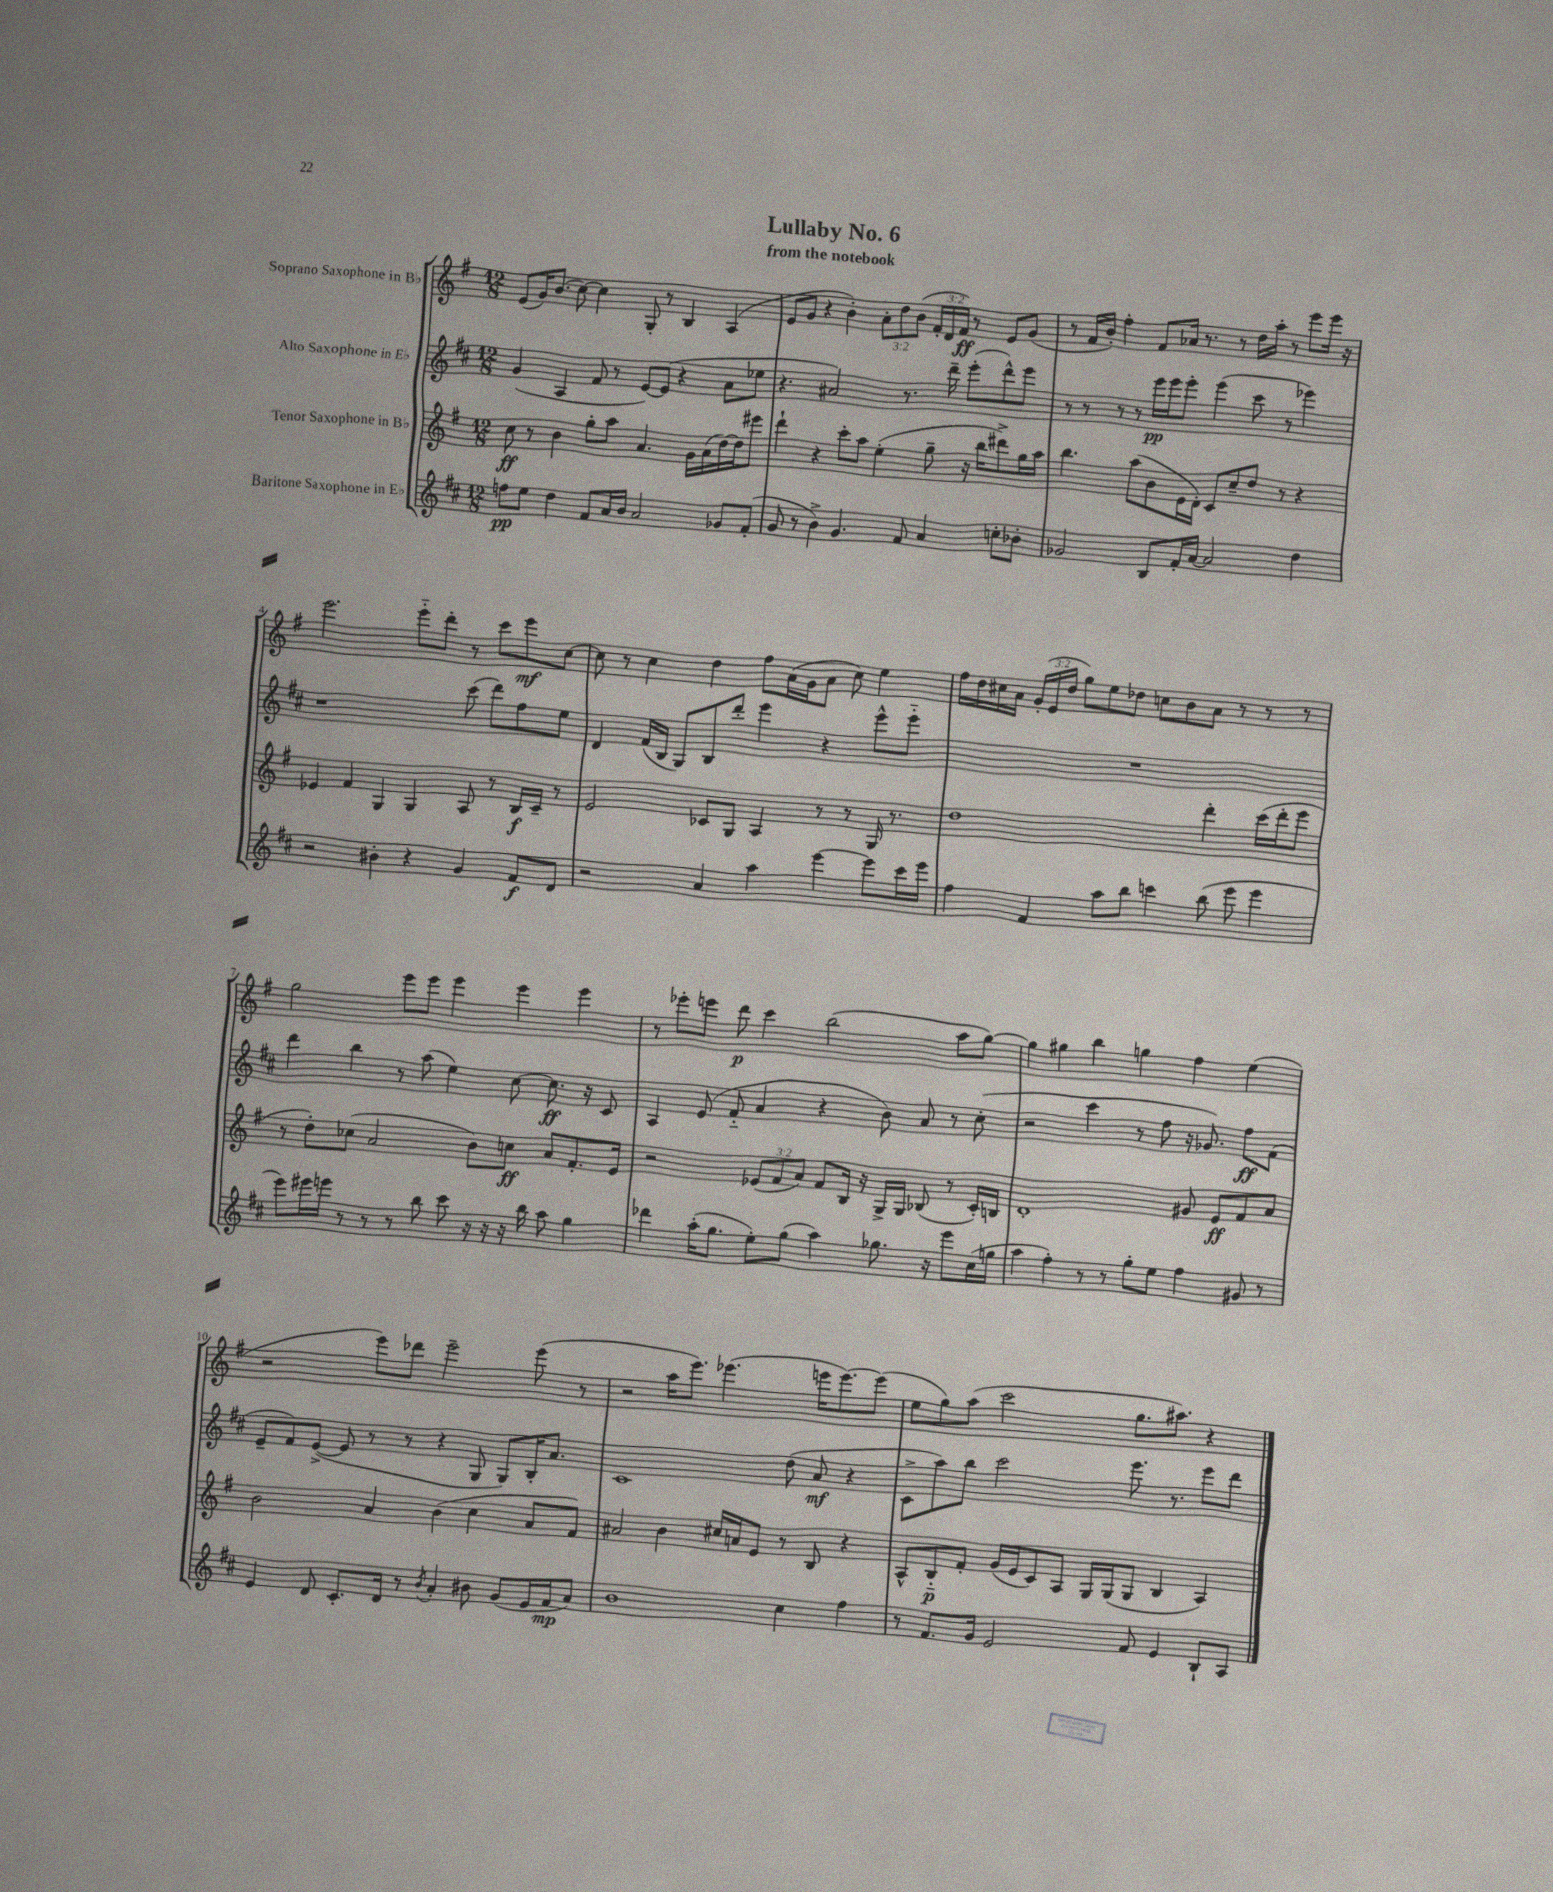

**kern	**kern	**kern	**kern
*staff4	*staff3	*staff2	*staff1
*clefG2	*clefG2	*clefG2	*clefG2
*k[f#c#]	*k[f#]	*k[f#c#]	*k[f#]
*M12/8	*M12/8	*M12/8	*M12/8
8ff\L	8cc\	(4g/	(8e/L
8ee\J	8r	.	16g/K)
.	.	.	(8.b/J
4dd\	4b\	4A/	.
.	.	.	[8cc\)
8f#/L	8gg'\L	8f#/	4cc\]
16a/L	8aa\J	8r	.
16b/JJ	.	.	.
2a/	4.a/	[8e/L)	8G'/
.	.	(8e/]J	8r
.	.	4r	4B/
.	16g\LL	.	.
.	(16a\	.	.
8g-/L	[16dd\)	8a\L	(4A/
.	16dd\]J	.	.
(8f#'/J	8eee#\J	8ee-\J	.
=	=	=	=
8g/	4ddd`\	4.r	8e/L
8r	.	.	8g/J
4b^\)	4r	.	4r
.	.	2a#/)	.
4.g/	8ccc'\L	.	4b'\)
.	8aa\J	.	.
.	(4ee'\	.	12a'\L
.	.	.	12dd\
8f#/	.	8.r	.
.	.	.	(12b\J
4a/	8gg~\	.	24f#'/LL
.	.	.	24d/
.	.	16ddd~\	.
.	.	.	24f#/JJ)
.	16r	(8eee'\L	8r
.	16bb\LK	.	.
8cc'\L	8ddd#^\)	8ddd^^\)	8e/L
8b-'\J	16gg\L	8eee\J	(8g/J
.	16aa\JJ	.	.
=	=	=	=
2g-/	4.bb\	8r	8r
.	.	8r	16f#/LL
.	.	.	16b'/JJ)
.	.	8r	4ff#'\
.	(8aa\L	8r	.
8B/L	8b\	16eee\LL	8f#/L
.	.	16eee\J	.
16f#'/L	16e\L	8eee'\J	16a-/Jk
[16a/JJ	16d'\JJ)	.	8.r
2a/]	8c/L	(4eee\	.
.	8cc~/	.	8r
.	8dd/J	8ccc#\	16dd\LL
.	.	.	16aa'\JJ
.	8r	8r	8r
4dd\	4r	4eee-\)	8eee\L
.	.	.	16eee\Jk
.	.	.	16r
=	=	=	=
2r	4e-/	1r	2.eee\
.	4f#/	.	.
4b#'\	4G/	.	.
4r	4G/	.	8eee'~\L
.	.	.	8ddd'\J
4g/	8A/	(8ccc#\	8r
.	8r	8ddd\L)	8ccc\L
8f#/L	16B/LL	8ff#\	8eee\
.	16c~/JJ	.	.
8d/J	8r	8ee\J	[8cc\J
=	=	=	=
2r	2e/	4d/	8cc\]
.	.	.	8r
.	.	(16f#/LL	4cc\
.	.	16B/JJ	.
.	.	8G/L)	.
4a/	8c-/L	8B/	4dd\
.	8G/J	8ddd'/J	.
4aa\	4A/	4eee\	8ff#\L
.	.	.	(16a\L
.	.	.	16g\J
[4eee\	8r	4r	8a\J
.	8r	.	8cc\)
8eee\]L	16G/	8eee^^\L	4ee\
.	8.r	.	.
16ccc#\L	.	8eee'~\J	.
16eee\JJ	.	.	.
=	=	=	=
4ff#\	1dd	1.r	16ff#\LL
.	.	.	16dd\
.	.	.	16cc#\
.	.	.	16a\JJ
4f#/	.	.	(24g'/LL
.	.	.	24e/
.	.	.	24dd/JJ
.	.	.	8gg\L)
8aa\L	.	.	8ee\
8bb\J	.	.	8dd-\J
4ccc\	.	.	8cc\L
.	.	.	8b\
(8bb\	4ddd'\	.	8a\J
8eee\	.	.	8r
4eee\	(16ccc\LL	.	8r
.	16ddd'\J	.	.
.	8eee\J	.	8r
=	=	=	=
8eee\L)	8r	4ddd\	2gg\
16eee#\L	8dd'\L)	.	.
16eee\JJ	.	.	.
8r	(8cc-\J	4bb\	.
8r	2a/	.	.
8r	.	8r	8eee\L
8bb\	.	(8aa\	8eee\J
8ccc#\	.	4ee\)	4eee\
16r	8b\L)	.	.
16r	.	.	.
16r	8cc\J	[8cc#\	4eee\
16bb\	.	.	.
8aa\	8a/L	8.cc#\]	.
4gg\	8.f#'/	.	4eee\
.	.	16r	.
.	.	8c#/	.
.	16e/Jk	.	.
=	=	=	=
4ddd-\	2r	4A/	8r
.	.	.	8eee-'\L
(16aa'\LK	.	(8e/	8eee\J
8.gg\J	.	.	.
.	.	8f#'~/	8ddd\
8ee'\L)	(12e-/L	4a/	4ccc\
.	12f#/	.	.
(8gg\J	.	.	.
.	12a/J)	.	.
4aa\)	8f#/L	4r	(2bb\
.	16B/Jk	.	.
.	16r	.	.
8.gg-\	16G^/LL	8b\)	.
.	16G/JJ	.	.
.	(8B-/	8a/	.
16r	.	.	.
8eee\L	8r	8r	8aa\L
(16cc#\L	16c'/LL)	(8cc#'\	[8gg\J)
16gg\JJ	16B/JJ	.	.
=	=	=	=
4aa\	1d'	2r	4gg\]
4ff#'\)	.	.	4gg#\
8r	.	4ccc#\	4bb\
8r	.	.	.
8gg'\L	.	8r	4gg\
8ee\J	.	8ff#\	.
4ff#\	8g#/	16r	4ff#\
.	.	8.g-/)	.
.	8e/L	.	.
8g#/	8f#/	8ff#\L	(4ee\
8r	8a/J	(8f#\J	.
=	=	=	=
4e/	2b\	8e~/L	2r
.	.	8f#/)	.
8d/	.	([8e^/J	.
8.c#'/L	.	8e/]	.
.	4a/	8r	8eee\L)
16d/Jk	.	.	.
8r	.	8r	8ddd-\J
8qb/	.	.	.
4a'/	(4b\	4r	2eee~\
8b#\	4cc\	8G/	.
(8g/L	.	8G/L)	.
16e/L	8a/L	16B'/K	(8eee\
16f#/J	.	8.a/J	.
8a/J)	8f#/J)	.	8r
=	=	=	=
1b	2a#/	1c#	2r
.	4b\	.	16aa\LK
.	.	.	8.eee\J)
.	16cc#/LL	.	(4.eee-\
.	16a/J	.	.
.	8e/J	.	.
4cc#\	8r	(8dd\	.
.	8B/	8a/	16eee\LK
.	.	.	[8.eee\)
4ff#\	4r	4r	.
.	.	.	(8eee\]J
=	=	=	=
8r	8A^^/L	8c#^\L	8ee\L
8.f#/L	8B'~/	8aa\)	8gg\)
.	8f#'/J	8bb\J	(8aa\J
16g/Jk	.	.	.
2e/	(16g/LL	2ccc#\	2ccc\
.	16e/J	.	.
.	8c/)	.	.
.	8A/J	.	.
.	16G/LL	.	.
.	(16G/J	.	.
8f#/	8G/J	8.eee\	8.gg\L
4e/	4B/	.	.
.	.	8.r	8.aa#\J)
8B`/L	4A/)	8eee\L	4r
8A/J	.	8ddd\J	.
==	==	==	==
*-	*-	*-	*-
